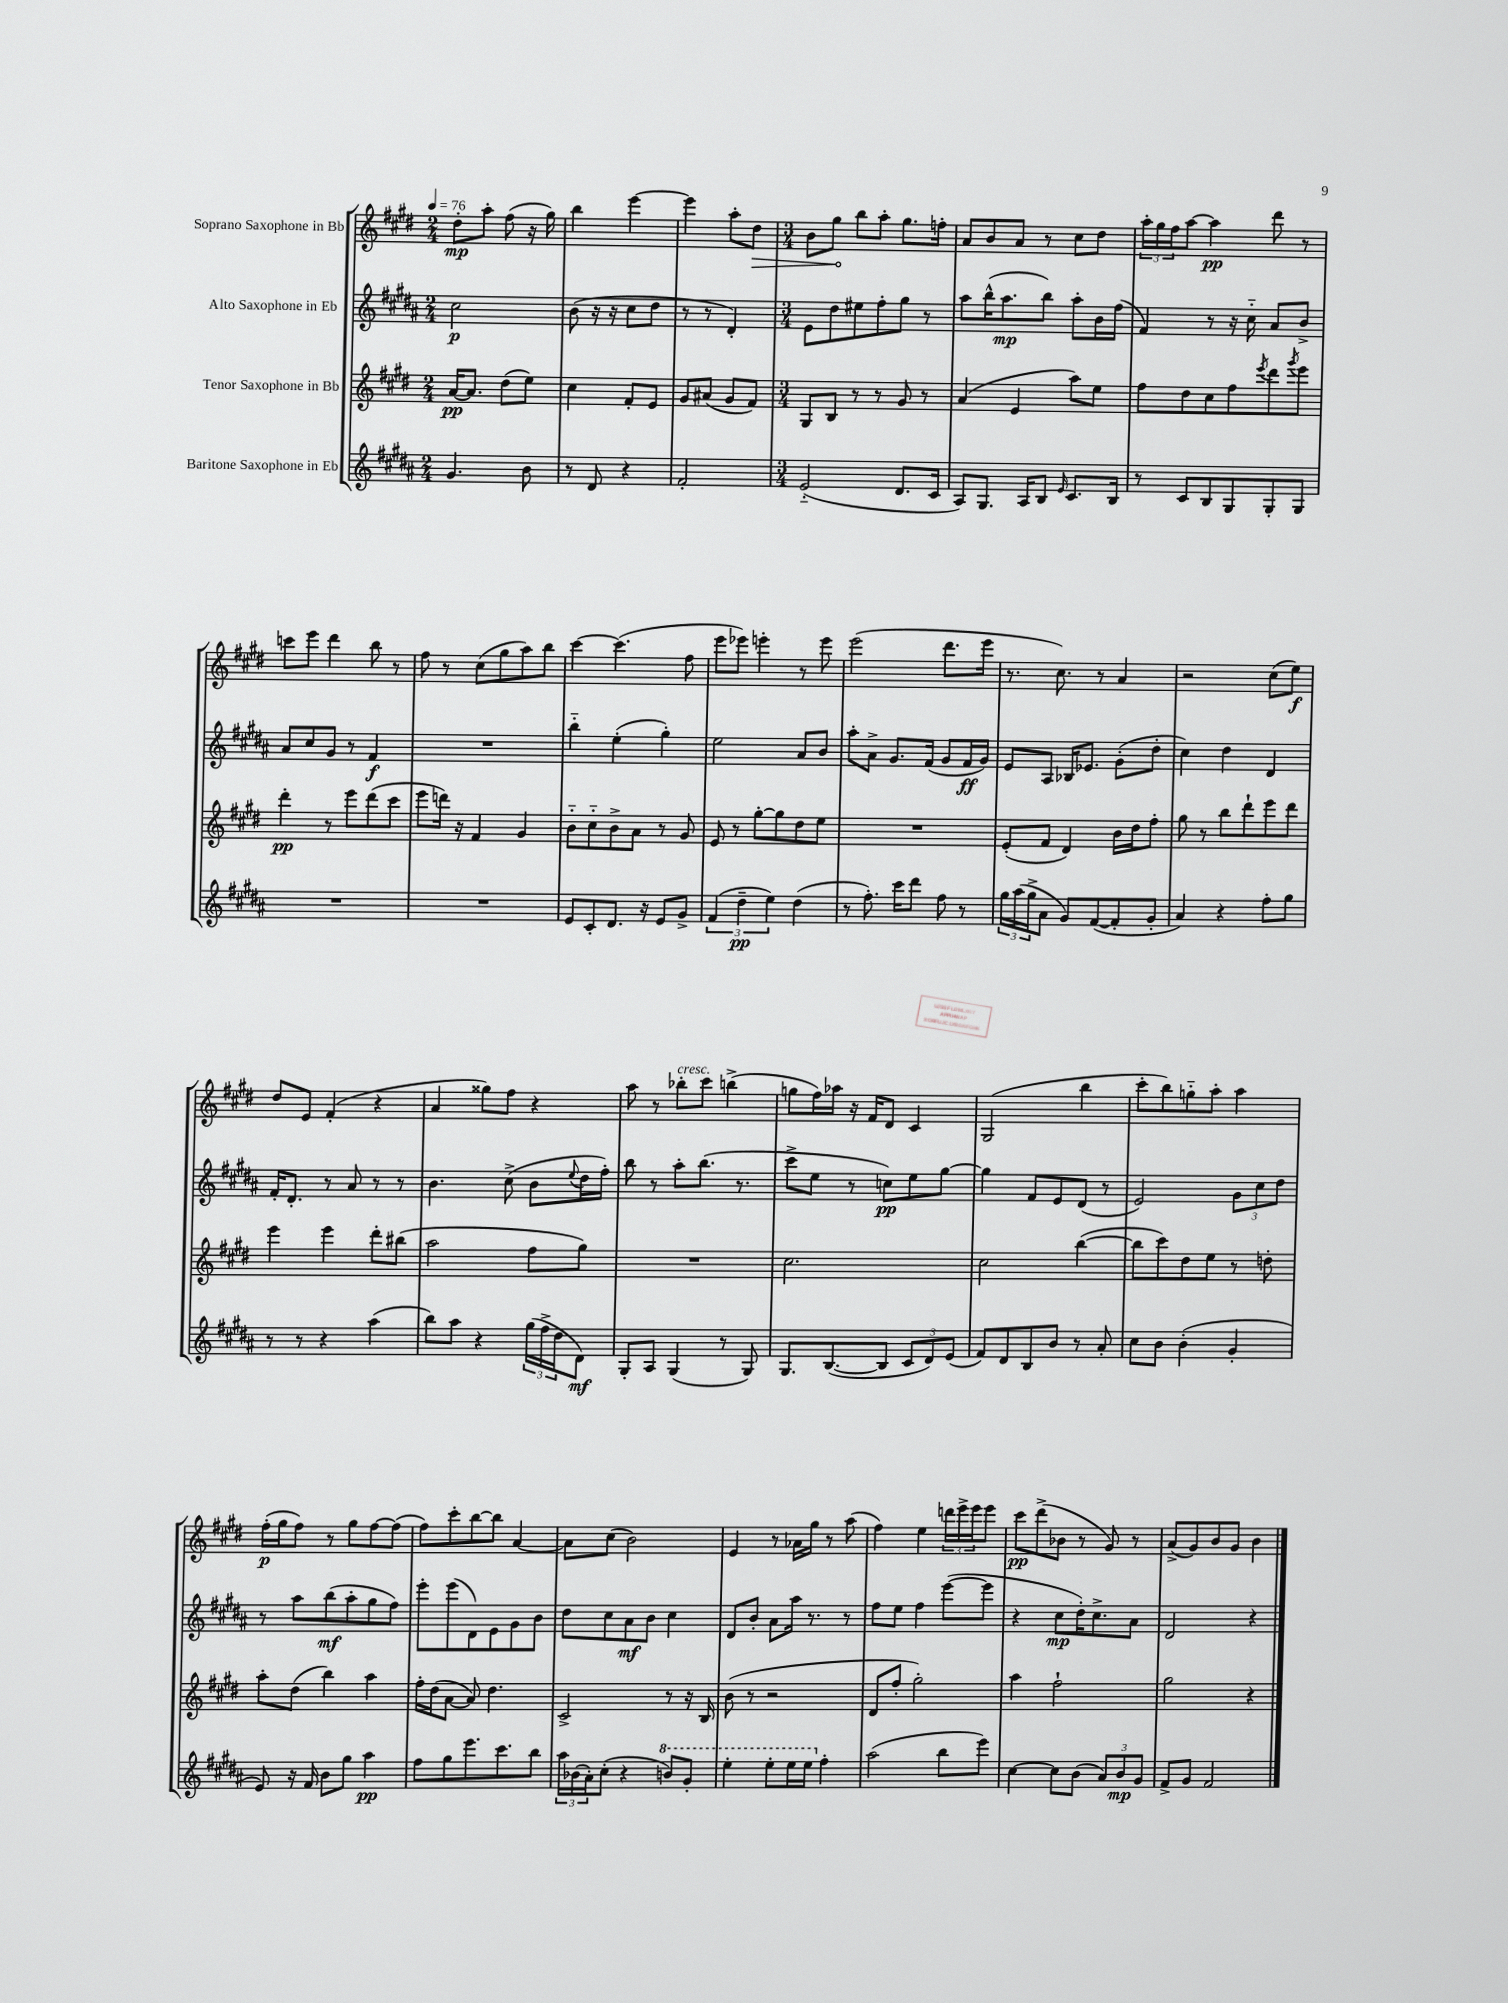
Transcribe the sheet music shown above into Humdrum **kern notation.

**kern	**kern	**kern	**kern
*staff4	*staff3	*staff2	*staff1
*clefG2	*clefG2	*clefG2	*clefG2
*k[f#c#g#d#a#]	*k[f#c#g#d#]	*k[f#c#g#d#a#]	*k[f#c#g#d#]
*M2/4	*M2/4	*M2/4	*M2/4
*MM76	*MM76	*MM76	*MM76
4.g#	[16a	2cc#	8dd#'
.	8.a]	.	.
.	.	.	8aa'
.	(8dd#	.	(8ff#
8b	8ee)	.	16r
.	.	.	16gg#)
=	=	=	=
8r	4cc#	(8b	4bb
8d#	.	16r	.
.	.	16r	.
4r	8f#'	8cc#	[4eee
.	8e	8dd#	.
=	=	=	=
2f#'	8g#	8r	4eee]
.	(8a#	8r	.
.	8g#	4d#')	8aa'
.	8f#)	.	8dd#
=	=	=	=
*M3/4	*M3/4	*M3/4	*M3/4
(2e'~	8G#	8e	8b
.	8B	8dd#	8gg#
.	8r	8ee#	8bb
.	8r	8ff#'	8aa'
8.d#	8g#	8gg#	8.gg#
.	8r	8r	.
16c#	.	.	16ff'
=	=	=	=
8A#)	(4a	8aa#	8a
8.G#	.	(16bb^^	8b
.	.	8.aa#	.
.	4e	.	8a
16A#	.	.	.
8B	.	8bb)	8r
16qqe	.	.	.
8.c#	8aa)	8aa#'	8cc#
.	8ee	16b	8dd#
16B	.	(16ff#	.
=	=	=	=
8r	8ff#	4f#)	24aa'
.	.	.	24gg#
.	.	.	24ff#
8c#	8dd#	.	[8aa
8B	8cc#	8r	4aa]
8G#	8ff#	16r	.
.	.	16cc#'~	.
.	8qeee	.	.
8G#'	8ddd#	8a#	8ddd#
.	8qggg#	.	.
8G#	8eee	8b^	8r
=	=	=	=
2.r	4ddd#'	8a#	8ccc
.	.	8cc#	8eee
.	8r	8g#	4ddd#
.	8eee	8r	.
.	(8ddd#	4f#	8bb
.	8ccc#	.	8r
=	=	=	=
2.r	8eee	2.r	8ff#
.	16ddd)	.	8r
.	16r	.	.
.	4f#	.	(8cc#
.	.	.	8gg#
.	4g#	.	8aa)
.	.	.	8bb
=	=	=	=
8e	8b'~	4bb'~	[4ccc#
8c#'	8cc#'~	.	.
8.d#	8b^	(4ee'	(4.ccc#]
.	8a	.	.
16r	.	.	.
8e	8r	4gg#')	.
8g#^	8g#	.	8ff#
=	=	=	=
(6f#	8e	2ee	8eee
.	8r	.	8eee-)
6dd#~	.	.	.
.	[8gg#'	.	4eee'
6ee)	.	.	.
.	8gg#]	.	.
(4dd#	8dd#	8a#	8r
.	8ee	8b	8eee
=	=	=	=
8r	2.r	8aa#'	(2eee
8.ff#')	.	8a#^	.
.	.	8.g#	.
16ccc#	.	.	.
8ddd#	.	.	.
.	.	(16f#	.
8ff#	.	8g#	8.ddd#
8r	.	16f#	.
.	.	16g#)	16eee
=	=	=	=
24gg#	(8e'	8e	8.r
(24aa#	.	.	.
24gg#^	.	.	.
8a#	8f#	8A#	.
.	.	.	8.cc#)
8g#)	4d#)	16B-	.
.	.	8.e-	.
([8f#	.	.	8r
8f#']	16b	(8g#'	4a
.	16dd#	.	.
8g#'	8ff#'	8dd#'	.
=	=	=	=
4a#)	8gg#	4cc#)	2r
.	8r	.	.
4r	8bb	4dd#	.
.	8ddd#`	.	.
8ff#'	8eee	4d#	(8cc#
8gg#	8ddd#	.	8ee)
=	=	=	=
8r	4eee	16f#'	8dd#
.	.	8.d#'	.
8r	.	.	8e
4r	4eee	8r	(4f#'
.	.	8a#	.
(4aa#	8ddd#'	8r	4r
.	(8bb#	8r	.
=	=	=	=
8bb)	2aa	4.b	4a
8aa#	.	.	.
4r	.	.	8gg##)
.	.	(8cc#^	8ff#
(24gg#	8ff#	8b	4r
24ff#^	.	.	.
24dd#	.	.	.
.	.	8qqee	.
8d#)	8gg#)	16dd#	.
.	.	16ff#')	.
=	=	=	=
8G#'	2.r	8bb	8aa
8A#	.	8r	8r
(4G#	.	8aa#'	8bb-'
.	.	(8.bb	8ccc#
8r	.	.	(4bb^
.	.	8.r	.
8G#)	.	.	.
=	=	=	=
8.G#	2.cc#	8ccc#^	8gg
.	.	8ee	16ff#)
([8.B	.	.	16aa-
.	.	8r	16r
.	.	.	16f#
8B]	.	8cc)	8d#
12c#	.	8ee	4c#
12d#)	.	.	.
.	.	[8gg#	.
(12e	.	.	.
=	=	=	=
8f#)	2cc#	4gg#]	(2G#
8d#	.	.	.
8B	.	8f#	.
8b	.	8e	.
8r	([4bb	(8d#	4bb
8a#'	.	8r	.
=	=	=	=
8cc#	8bb]	2e)	8ccc#'
8b	8ccc#)	.	8bb)
(4b'	8dd#	.	8gg'~
.	8ee	.	8aa'
4g#'	8r	12g#	4aa
.	.	12cc#	.
.	8dd'	.	.
.	.	12dd#	.
=	=	=	=
8e)	8aa'	8r	(16ff#'
.	.	.	16gg#
16r	(8dd#	8aa#	8ff#)
16f#	.	.	.
8b	4bb)	(8bb	8r
8gg#	.	8aa#'	8gg#
4aa#	4aa	8gg#	[8ff#
.	.	8ff#)	(8ff#]
=	=	=	=
8ff#	16ff#'	8eee'	8ff#)
.	(16dd#	.	.
8gg#	[8a	(8eee	8ccc#'
8.eee	8a])	8d#)	[8bb
.	4.dd#	8e	8bb]
8.ccc#	.	.	.
.	.	8g#	[4a
8bb	.	8b	.
=	=	=	=
24aa#	2c#^	8dd#	8a]
(24b-	.	.	.
24a#')	.	.	.
(8cc#'	.	8cc#	(8cc#
4r	.	8a#	2b)
.	.	8b	.
8bb)	8r	4cc#	.
8gg#'	16r	.	.
.	16B	.	.
=	=	=	=
4eee'	(8b	8d#	4e
.	8r	8b'	.
8eee'	2r	8a#	8r
16eee	.	16aa#	16a-
16eee	.	8.r	16gg#
4ff#'	.	.	8r
.	.	8r	(8aa
=	=	=	=
(2aa#	8d#	8ff#	4ff#)
.	8ff#'	8ee	.
.	2gg#')	4ff#	4ee
8bb	.	([8eee	24ddd
.	.	.	24eee^
.	.	.	24eee
8eee)	.	8eee]	8eee
=	=	=	=
[4cc#	4aa	4r	8ccc#
.	.	.	(8ddd#^
8cc#]	2ff#`	8cc#	8b-
(8b	.	16dd#')	8r
.	.	8.cc#^	.
12a#)	.	.	8g#)
12b	.	.	.
.	.	8a#	8r
12g#	.	.	.
=	=	=	=
8f#^	2gg#	2d#	(8a^
8g#	.	.	8g#)
2f#	.	.	8b
.	.	.	8g#
.	4r	4r	4b
==	==	==	==
*-	*-	*-	*-
